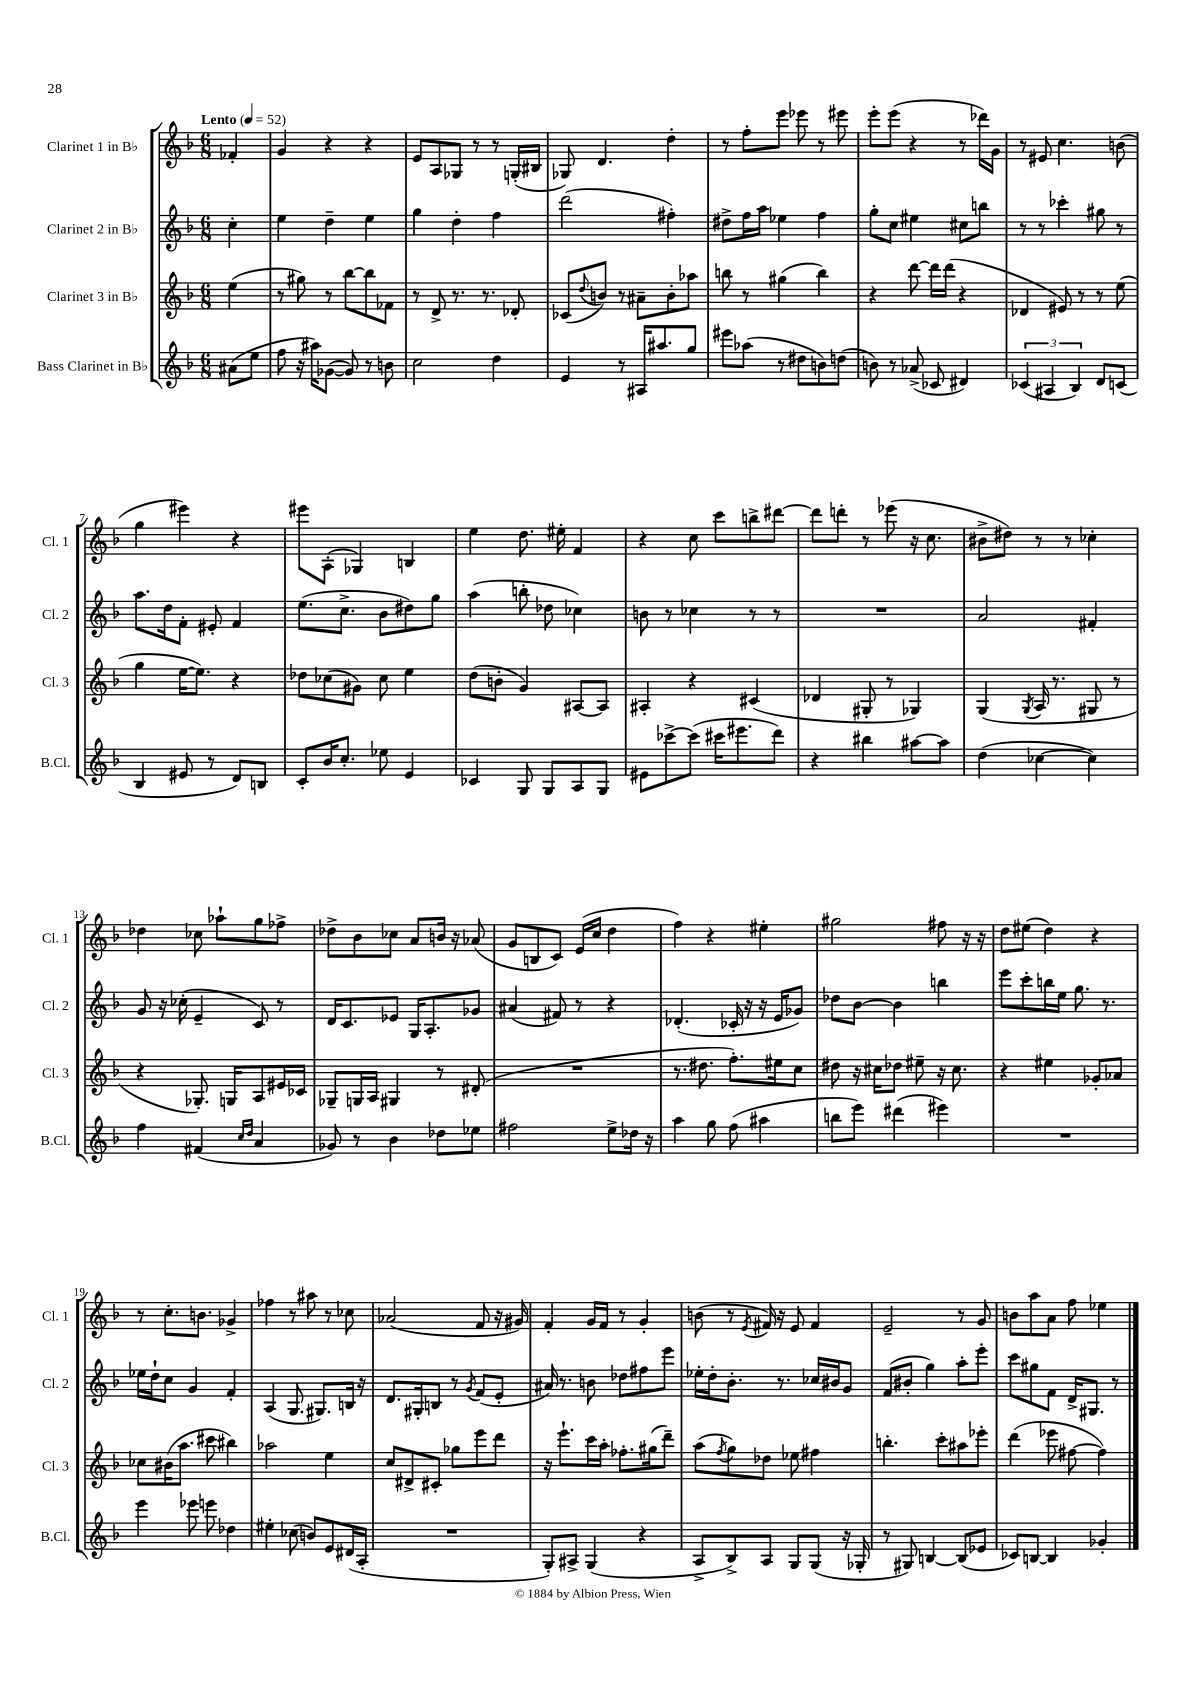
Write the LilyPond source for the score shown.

<<
\new StaffGroup <<
\new Staff = "s0" \with { instrumentName = "Clarinet 1 in Bb" shortInstrumentName = "Cl. 1" } {
    \clef treble \key f \major \numericTimeSignature \time 6/8 \partial 4 \tempo "Lento" 4 = 52
    fes'4-. |
    g'4 r4 r4 |
    e'8 a8 ges8 r8 r8 g16-.( bis16 |
    ges8) d'4. d''4-. |
    r8 f''8-. e'''8 ees'''8 r8 eis'''8 |
    e'''8-. e'''8( r4 r8 des'''16) g'16 |
    r8 eis'8 c''4. b'8( |
    g''4 eis'''4) r4 |
    eis'''8 a8-.( ges4) b4 |
    e''4 d''8. eis''16-. f'4 |
    r4 c''8 c'''8 b''8-> dis'''8~ |
    dis'''8 d'''8-. r8 ees'''8( r16 c''8. |
    bis'8-> dis''8) r8 r8 ces''4-. |
    des''4 ces''8 aes''8-! g''8 fes''8-> |
    des''8-> bes'8 ces''8 a'8 b'16 r16 aes'8( |
    g'8 b8 c'8) e'16( c''16 d''4 |
    f''4) r4 eis''4-. |
    gis''2 fis''8 r16 r16 |
    d''8 eis''8( d''4) r4 |
    r8 c''8.-. b'8. ges'4-> |
    fes''4 r8 ais''8 r8 ces''8 |
    aes'2( f'8 r16 gis'16) |
    f'4-. g'16 f'16 r8 g'4-. |
    b'8( r8 \acciaccatura { e'8 } fis'16) r16 e'8 fis'4 |
    e'2-- r8 g'8 |
    b'8 a''8 a'8 f''8 ees''4 \bar "|." |
}
\new Staff = "s1" \with { instrumentName = "Clarinet 2 in Bb" shortInstrumentName = "Cl. 2" } {
    \clef treble \key f \major \numericTimeSignature \time 6/8 \partial 4
    c''4-. |
    e''4 d''4-- e''4 |
    g''4 d''4-. f''4 |
    d'''2( fis''4-.) |
    dis''8-> f''16 a''16 ees''4 f''4 |
    g''8-. c''8 eis''4 cis''8 b''8 |
    r8 r8 ces'''4-. gis''8 r8 |
    a''8. d''16 f'8-. eis'8-. f'4 |
    e''8.( c''8.-> bes'8 dis''8) g''8 |
    a''4( b''8-. des''8 ces''4) |
    b'8 r8 ces''4 r8 r8 |
    R2. |
    a'2 fis'4-. |
    g'8 r16 ces''16-.( e'4-- c'8) r8 |
    d'16 c'8. ees'8 g16 a8.-. ges'8 |
    ais'4( fis'8) r8 r4 |
    des'4.-.( ces'16-. r16 r16 e'16 ges'8) |
    des''8 bes'8~ bes'4 b''4 |
    e'''8 c'''8-. b''16 e''16 g''8. r8. |
    ees''16 d''16-! c''8 g'4 f'4-. |
    a4( g8. gis8.) b16 r16 |
    d'8. gis16-. b8 r8 \acciaccatura { g'8 } f'8( e'8-. |
    ais'16) r8. b'8 des''8 fis''8 e'''8 |
    ees''16-. d''16-. bes'8.-. r8. ces''16 bis'16 g'8 |
    f'8( bis'8-. g''4) a''8-. e'''8-. |
    c'''8 gis''8 f'8 d'16-> gis8. r8 \bar "|." |
}
\new Staff = "s2" \with { instrumentName = "Clarinet 3 in Bb" shortInstrumentName = "Cl. 3" } {
    \clef treble \key f \major \numericTimeSignature \time 6/8 \partial 4
    e''4( |
    r8 gis''8) r8 bes''8~ bes''8 fes'8 |
    r8 d'8-> r8. r8. des'8-. |
    ces'8( \appoggiatura { d''8 } b'8) r8 ais'8-- b'8-. aes''8 |
    b''8 r8 gis''4( b''4) |
    r4 d'''8~ d'''16 d'''16( r4 |
    des'4 eis'8) r8 r8 e''8( |
    g''4 e''16~ e''8.) r4 |
    des''8 ces''8( gis'8) ces''8 e''4 |
    d''8( b'8-. g'4) ais8~ ais8 |
    ais4-. r4 cis'4( |
    des'4 gis8-. r8 ges4) |
    g4( \acciaccatura { g8 } a16 r8. gis8 r8 |
    r4 ges8.-.) g16 a8 eis'16 ces'16 |
    ges8-- g16 a16 gis4 r8 dis'8-.( |
    R2. |
    r8. dis''8. f''8.-.) eis''16 c''8 |
    dis''8 r16 cis''16 des''8 eis''8-- r16 cis''8. |
    r4 eis''4 ges'8-. aes'8 |
    ces''8 bis'16( a''8. cis'''8 bis''4) |
    aes''2 e''4 |
    c''8 dis'8-> cis'8-. ges''8 e'''8 d'''8 |
    r16 e'''8.-! c'''16 a''16-. fes''8.-. gis''16( d'''8--) |
    a''8( \acciaccatura { f''8 } g''8) des''8 ees''8 fis''4 |
    b''4.-. c'''8-. ais''8 ees'''8-. |
    d'''4( ees'''8 fis''8~ fis''4) \bar "|." |
}
\new Staff = "s3" \with { instrumentName = "Bass Clarinet in Bb" shortInstrumentName = "B.Cl." } {
    \clef treble \key f \major \numericTimeSignature \time 6/8 \partial 4
    ais'8( e''8 |
    f''8 r16 ais''16) ges'8~( ges'8) r8 b'8 |
    c''2 d''4 |
    e'4 r8 ais16 ais''8. g''8 |
    eis'''8 aes''8( r8 dis''8 b'8) d''8( |
    b'8) r8 aes'8->( ces'8 dis'4) |
    \tuplet 3/2 { ces'4( ais4 bes4) } d'8 c'8( |
    bes4 eis'8 r8 d'8) b8 |
    c'8-. bes'16 c''8.-. ees''8 e'4 |
    ces'4 g8 g8 a8 g8 |
    eis'8 ces'''8~-> ces'''8( cis'''16 eis'''8. d'''8) |
    r4 bis''4 ais''8~ ais''8 |
    d''4( ces''4~ ces''4) |
    f''4 fis'4( \grace { c''16 d''16 } a'4 |
    ges'8) r8 bes'4 des''8 ees''8 |
    fis''2 e''8-> des''16 r16 |
    a''4 g''8 f''8( ais''4 |
    b''8 e'''8) dis'''4( eis'''4) |
    R2. |
    e'''4 ees'''8 e'''8 des''4 |
    eis''4-. ces''8( b'8) e'8 dis'16( a16-. |
    R2. |
    g8-.) ais8-> g4( r4 |
    a8-> bes8->) a8 g8 g8( r16 ges16-. |
    r8 gis8) b4~ b8( ees'8 |
    ces'8) b8~ b4 ges'4-. \bar "|." |
}
>>
>>
